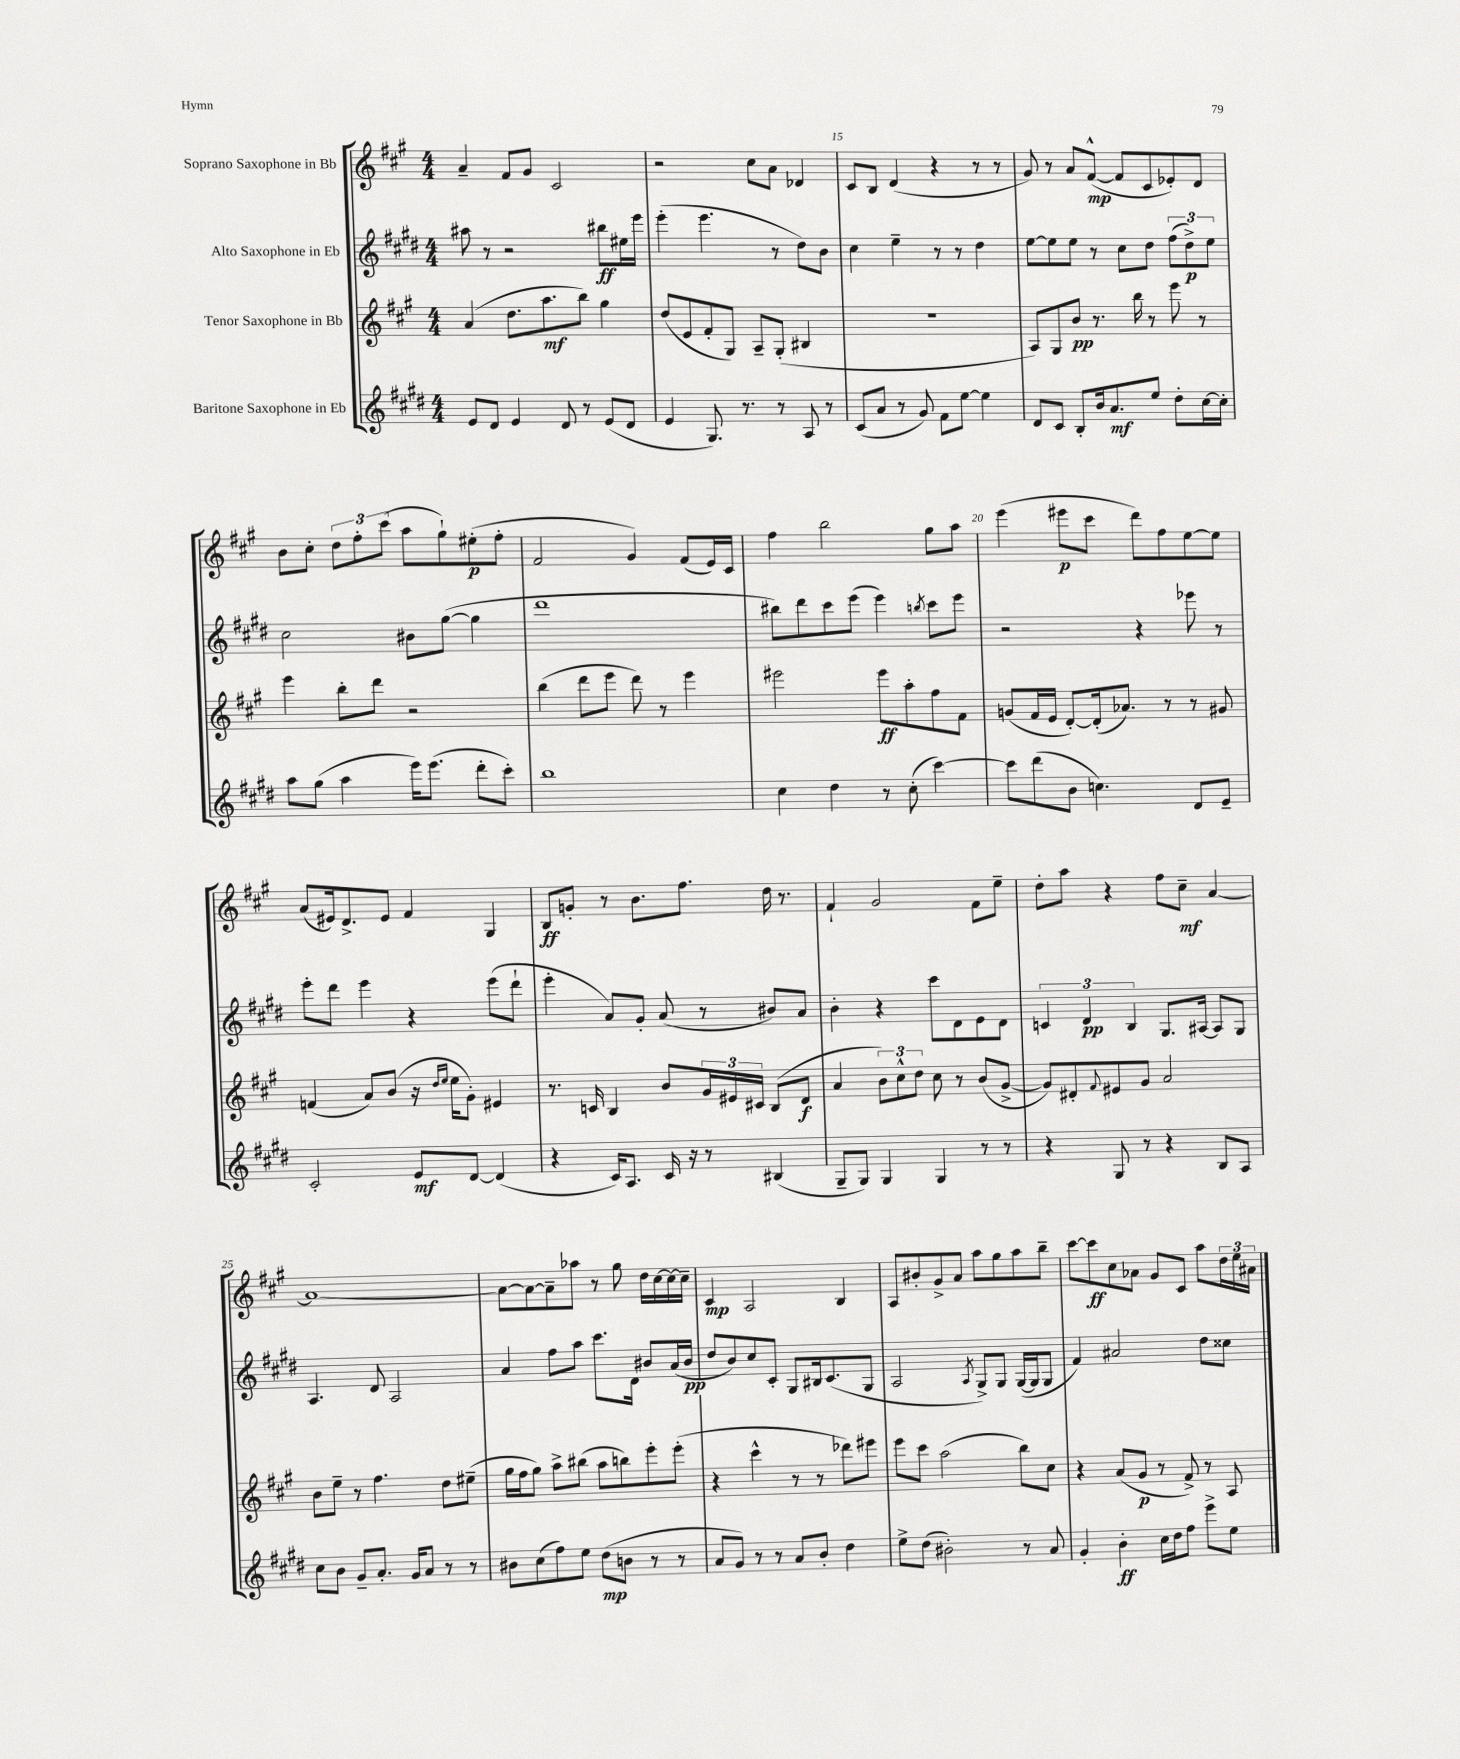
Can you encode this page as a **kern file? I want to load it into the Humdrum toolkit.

**kern	**dynam	**kern	**dynam	**kern	**dynam	**kern	**dynam
*part4	*part4	*part3	*part3	*part2	*part2	*part1	*part1
*staff4	*staff4	*staff3	*staff3	*staff2	*staff2	*staff1	*staff1
*I"Baritone Saxophone in Eb	*	*I"Tenor Saxophone in Bb	*	*I"Alto Saxophone in Eb	*	*I"Soprano Saxophone in Bb	*
*clefG2	*	*clefG2	*	*clefG2	*	*clefG2	*
*k[f#c#g#d#]	*	*k[f#c#g#]	*	*k[f#c#g#d#]	*	*k[f#c#g#]	*
*M4/4	*	*M4/4	*	*M4/4	*	*M4/4	*
=13	=13	=13	=13	=13	=13	=13	=13
8e/L	.	(4a/	.	8aa#X\	.	4a~/	.
8d#/J	.	.	.	8r	.	.	.
4e/	.	8.dd\L	.	2r	.	8f#/L	.
.	.	.	.	.	.	8g#/J	.
.	.	8.aa\	mf	.	.	.	.
8d#/	.	.	.	.	.	2c#/	.
8r	.	8bb\J)	.	.	.	.	.
(8e/L	.	4gg#\	.	8bb#X\L	ff	.	.
8d#/J	.	.	.	16ee#X\L	.	.	.
.	.	.	.	16eee\JJ	.	.	.
=14	=14	=14	=14	=14	=14	=14	=14
4e/	.	(8dd/L	.	(4eee'\	.	2r	.
.	.	8e/	.	.	.	.	.
8.G#/)	.	8f#'/	.	4.eee\	.	.	.
.	.	8G#/J)	.	.	.	.	.
8.r	.	.	.	.	.	.	.
.	.	8A~/L	.	.	.	8cc#\L	.
8r	.	(8G#'/J	.	8r	.	8a\J	.
8A/	.	4B#X/	.	8dd#\L)	.	4d-X/	.
8r	.	.	.	8b\J	.	.	.
=15	=15	=15	=15	=15	=15	=15	=15
(8c#/L	.	1r	.	4cc#\	.	8c#/L	.
8a/J	.	.	.	.	.	8B/J	.
8r	.	.	.	4ee~\	.	(4d/	.
8g#/)	.	.	.	.	.	.	.
8f#\L	.	.	.	8r	.	4r	.
[8ee\J	.	.	.	8r	.	.	.
4ee\]	.	.	.	4dd#\	.	8r	.
.	.	.	.	.	.	8r	.
=16	=16	=16	=16	=16	=16	=16	=16
8d#/L	.	8A/L)	.	[8ee\L	.	8g#/)	.
8c#/J	.	8G#/	.	8ee\]	.	8r	.
8B'/L	.	8b/J	pp	8ee\J	.	8a/L	.
16b/k	.	8.r	.	8r	.	([8f#^^/J	mp
8.a/	mf	.	.	.	.	.	.
.	.	.	.	8cc#\L	.	8f#/L]	.
.	.	16bb\	.	.	.	.	.
8ee/J	.	8r	.	8dd#\J	.	8c#/	.
8dd#'\L	.	8eee\	.	(12ff#\L	.	8e-X'/)	.
.	.	.	.	12dd#^\)	p	.	.
[16cc#\L	.	8r	.	.	.	8d/J	.
.	.	.	.	12ee\J	.	.	.
16cc#'\JJ]	.	.	.	.	.	.	.
!!LO:LB:g=z
=17	=17	=17	=17	=17	=17	=17	=17
8aa\L	.	4eee\	.	2cc#\	.	8b\L	.
(8gg#\J	.	.	.	.	.	8cc#'\J	.
4aa\	.	8bb'\L	.	.	.	12dd\L	.
.	.	.	.	.	.	12ff#'\	.
.	.	8ddd\J	.	.	.	.	.
.	.	.	.	.	.	(12ccc#\J	.
16eee\KL)	.	2r	.	8b#X\L	.	8aa\L	.
(8.eee\J	.	.	.	.	.	.	.
.	.	.	.	([8gg#\J	.	8gg#`\)	.
8ddd#'\L	.	.	.	4gg#\]	.	(8ee#X'\	p
8ccc#'\J)	.	.	.	.	.	8ff#'\J	.
=18	=18	=18	=18	=18	=18	=18	=18
1bb	.	(4bb\	.	1ddd#	.	2f#/	.
.	.	8ddd\L	.	.	.	.	.
.	.	8eee\J	.	.	.	.	.
.	.	8ddd\)	.	.	.	4g#/)	.
.	.	8r	.	.	.	.	.
.	.	4eee\	.	.	.	(8f#/L	.
.	.	.	.	.	.	16e/L)	.
.	.	.	.	.	.	16c#/JJ	.
=19	=19	=19	=19	=19	=19	=19	=19
4cc#\	.	2eee#X\	.	8bb#X\L)	.	4ff#\	.
.	.	.	.	8ddd#\	.	.	.
4dd#\	.	.	.	8ccc#\	.	2bb\	.
.	.	.	.	(8eee\J	.	.	.
8r	.	8eee#\L	ff	4eee\)	.	.	.
(8cc#'\	.	8aa'\	.	.	.	.	.
.	.	.	.	8qbbn/	.	.	.
[4ccc#\)	.	8ff#\	.	8ccc#\L	.	8gg#\L	.
.	.	8f#\J	.	8eee\J	.	8aa\J	.
=20	=20	=20	=20	=20	=20	=20	=20
8ccc#\L]	.	(8gn/L	.	2r	.	(4eee\	.
(8ddd#\	.	16f#/L	.	.	.	.	.
.	.	16e/JJ	.	.	.	.	.
8b\J	.	[8d'/L)	.	.	.	8eee#X\L	p
4.ccn\)	.	(16d'/k]	.	.	.	8ccc#\J	.
.	.	8.a-X/J)	.	.	.	.	.
.	.	.	.	4r	.	8ddd\L)	.
.	.	8r	.	.	.	8ff#\	.
8d#/L	.	8r	.	8eee-X\	.	[8ee\	.
8e~/J	.	8g#X/	.	8r	.	8ee\J]	.
!!LO:LB:g=z
=21	=21	=21	=21	=21	=21	=21	=21
2c#'/	.	(4fn/	.	8eee'\L	.	(8a/L	.
.	.	.	.	8ddd#\J	.	16e#X/k)	.
.	.	.	.	.	.	8.d^/	.
.	.	8a/L)	.	4eee\	.	.	.
.	.	(8b/J	.	.	.	8e#/J	.
8e/L	mf	16r	.	4r	.	4f#/	.
.	.	16qqdd/LL	.	.	.	.	.
.	.	16qqee/JJ	.	.	.	.	.
.	.	16ee\KL	.	.	.	.	.
[8d#/J	.	8g#'\J)	.	.	.	.	.
(4d#/]	.	4e#X/	.	(8eee\L	.	4G#/	.
.	.	.	.	8ddd#`\J	.	.	.
=22	=22	=22	=22	=22	=22	=22	=22
4r	.	8.r	.	4eee'\	.	8B/L	ff
.	.	.	.	.	.	8gn'/J	.
.	.	16cn/	.	.	.	.	.
16c#/KL)	.	4B/	.	8a/L)	.	8r	.
8.A/J	.	.	.	.	.	.	.
.	.	.	.	8g#'/J	.	8.b\L	.
16c#/	.	8b/L	.	(8a/	.	.	.
16r	.	.	.	.	.	8.ff#\J	.
8r	.	24g#/L	.	8r	.	.	.
.	.	24e#X/	.	.	.	.	.
.	.	24c#X/JJ	.	.	.	.	.
(4B#X/	.	(8B/L	.	8b#X/L)	.	16dd\	.
.	.	.	.	.	.	8.r	.
.	.	8d/J	f	8a/J	.	.	.
=23	=23	=23	=23	=23	=23	=23	=23
8G#~/L	.	4a/	.	4b'\	.	4f#`/	.
8G#/J)	.	.	.	.	.	.	.
4G#/	.	12b\L)	.	4r	.	2g#/	.
.	.	12cc#^^\	.	.	.	.	.
.	.	12dd\J	.	.	.	.	.
4G#/	.	8cc#\	.	8ccc#\L	.	.	.
.	.	8r	.	8d#\	.	.	.
8r	.	(8b/L	.	8e\	.	8f#\L	.
8r	.	[8g#^/J	.	8d#\J	.	8ee~\J	.
=24	=24	=24	=24	=24	=24	=24	=24
4r	.	8g#/L])	.	6cn/	.	8dd'\L	.
.	.	8d#X'/	.	.	.	8aa\J	.
.	.	.	.	6d#/	pp	.	.
.	.	8qqf#/	.	.	.	.	.
8G#/	.	8e#X/	.	.	.	4r	.
.	.	.	.	6B/	.	.	.
8r	.	8g#/J	.	.	.	.	.
4r	.	2a/	.	8.G#/L	.	8ff#\L	.
.	.	.	.	.	.	8cc#~\J	mf
.	.	.	.	[16A#X/Jk	.	.	.
8B/L	.	.	.	8A#/L]	.	[4a/	.
8A/J	.	.	.	8G#/J	.	.	.
!!LO:LB:g=z
=25	=25	=25	=25	=25	=25	=25	=25
8cc#\L	.	8b\L	.	4.A/	.	1a_	.
8b\J	.	8ee~\J	.	.	.	.	.
8g#~/L	.	8r	.	.	.	.	.
8.a'/J	.	4.ff#\	.	8d#/	.	.	.
.	.	.	.	2A/	.	.	.
16g#/KL	.	.	.	.	.	.	.
8a/J	.	.	.	.	.	.	.
8r	.	8dd\L	.	.	.	.	.
8r	.	(8ee#X~\J	.	.	.	.	.
=26	=26	=26	=26	=26	=26	=26	=26
8b#X\L	.	16gg#\LL	.	4a/	.	8a\L_	.
.	.	16ff#\J	.	.	.	.	.
(8cc#\	.	8gg#\J)	.	.	.	8a\_	.
8ff#\)	.	8aa^\L	.	8ff#\L	.	8a~\]	.
8ee\J	.	(8bb#X\J	.	8aa\J	.	8aa-X\J	.
(8dd#\L	mp	8aa\L	.	8.ccc#\L	.	8r	.
8bn\J	.	8bbn\)	.	.	.	8gg#\	.
.	.	.	.	16d#\Jk	.	.	.
8r	.	8eee'\	.	8b#X/L	.	16dd\LL	.
.	.	.	.	.	.	[16cc#\	.
8r	.	(8eee'\J	.	(16a/L	.	16cc#\_	.
.	.	.	.	16b#/JJ	pp	16cc#~\JJ]	.
=27	=27	=27	=27	=27	=27	=27	=27
8a/L	.	4r	.	8dd#/L	.	4c#/	mp
8g#/J)	.	.	.	8b/)	.	.	.
8r	.	4ccc#^^\	.	8cc#/	.	2A/	.
8r	.	.	.	8c#'/J	.	.	.
8a/L	.	8r	.	8G#/L	.	.	.
8b'/J	.	8r	.	16B#X/k	.	.	.
.	.	.	.	(8.c#/	.	.	.
4dd#\	.	8ddd-X\L)	.	.	.	4B/	.
.	.	8eee#X\J	.	8G#/J	.	.	.
=28	=28	=28	=28	=28	=28	=28	=28
8ee^\L	.	8eee\L	.	2A/	.	8A/L	.
(8dd#\J	.	8ccc#\J	.	.	.	8b#X'/	.
2b#X'\)	.	(2aa\	.	.	.	8g#^/	.
.	.	.	.	.	.	8a/J	.
.	.	.	.	8qA/	.	.	.
.	.	.	.	8G#^/L)	.	8aa\L	.
.	.	.	.	8G#/J	.	8gg#\	.
8r	.	8bb\L)	.	([16G#/LL	.	8aa\	.
.	.	.	.	16G#/J]	.	.	.
8a/	.	8cc#\J	.	8G#/J	.	8bb~\J	.
=29	=29	=29	=29	=29	=29	=29	=29
4g#'/	.	4r	.	4f#/)	.	[8ccc#\L	.
.	.	.	.	.	.	8ccc#\]	ff
4b'\	ff	(8a/L	.	2a#X/	.	8cc#\	.
.	.	8g#/J	p	.	.	8a-X\J	.
16cc#\LL	.	8r	.	.	.	8g#/L	.
16dd#\J	.	.	.	.	.	.	.
8ff#\J	.	8f#^/)	.	.	.	8c#/J	.
8eee^\L	.	8r	.	8dd#\L	.	8aa\L	.
8ee\J	.	8A/	.	8cc##X\J	.	24dd\L	.
.	.	.	.	.	.	24ee\	.
.	.	.	.	.	.	24a#X\JJ	.
==	==	==	==	==	==	==	==
*-	*-	*-	*-	*-	*-	*-	*-
